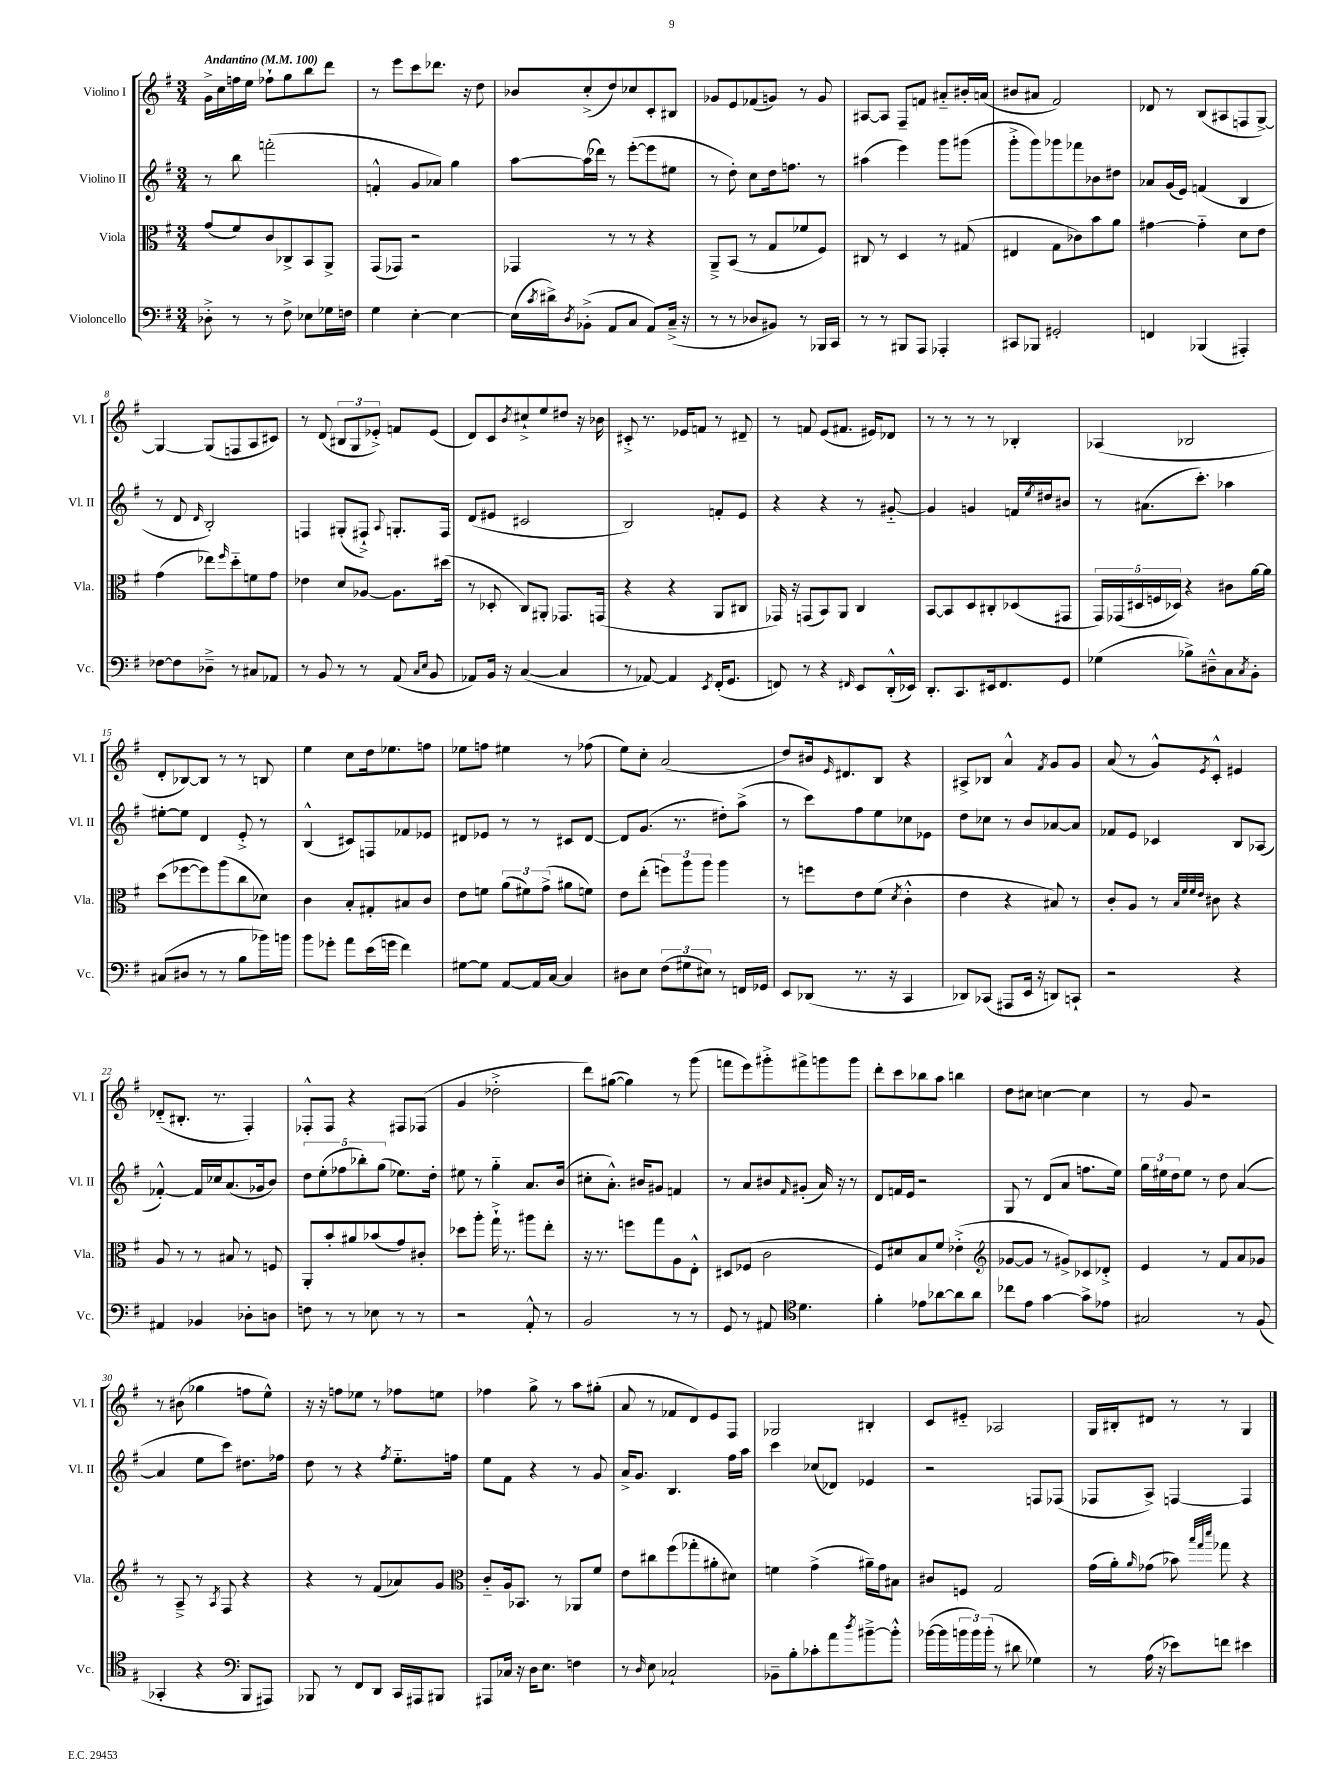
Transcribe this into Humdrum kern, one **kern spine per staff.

**kern	**kern	**kern	**kern
*part4	*part3	*part2	*part1
*staff4	*staff3	*staff2	*staff1
*I"Violoncello	*I"Viola	*I"Violino II	*I"Violino I
*I'Vc.	*I'Vla.	*I'Vl. II	*I'Vl. I
*clefF4	*clefC3	*clefG2	*clefG2
*k[f#]	*k[f#]	*k[f#]	*k[f#]
*M3/4	*M3/4	*M3/4	*M3/4
*MM100	*MM100	*MM100	*MM100
=1	=1	=1	=1
!	!	!	!LO:TX:a:B:t=Andantino
8D-X'^\	(8g/L	8r	16g^\LL
.	.	.	16cc\
8r	8f#/)	8bb\	16ffn\
.	.	.	16ee\JJ
8r	8c/	(2fffn'\	8ff-X`\L
8F#^\	8C-X^/	.	8gg\
8E-X\L	8BB/	.	8bb\
16G-X\L	8AA^/J	.	8ddd\J
16Fn\JJ	.	.	.
=2	=2	=2	=2
4G\	(8GG/L	4fn'^^/	8r
.	8GG-X/J)	.	8eee\L
[4E'\	2r	8g/L	8ccc\
.	.	8a-X/J)	8.ddd-X\J
4E\_	.	4gg\	.
.	.	.	16r
.	.	.	8dd\
=3	=3	=3	=3
(16E\LL]	4GG-X/	[8aa\L	8b-X/L
8qc/	.	.	.
16d#X^\J)	.	.	.
8qD/	.	.	.
(8BB-X'^\J	.	(16aa\L]	(8cc'^/
.	.	16ddd-X\JJ)	.
8AA/L	8r	8r	8dd/)
8C/J	8r	([8eee'\L	8cc-X/
8AA/L)	4r	8eee\]	8c'/
(16C~^/Jk	.	8ee#X\J	8B#X/J
16r	.	.	.
=4	=4	=4	=4
8r	8AA~^/L	8r	8g-X/L
8r	(8BB/J	8dd'\)	8e/
8D-X/L	8r	8cc\L	(8f-X/
8BB#X/J)	8G/L	16dd\k	8gn/J)
.	.	8.ffn\J	.
8r	8f-X/	.	8r
16BBB-X/LL	8F#/J)	8r	8g/
16CC/JJ	.	.	.
=5	=5	=5	=5
8r	8C#X/	(4aa#X\	[8A#X/L
8r	8r	.	8A#/J]
8BBB#X/L	4D/	4eee\)	8F#~/L
8AAA/J	.	.	8fn/J
4AAA-X'/	8r	8ggg\L	8a#X/L
.	(8G#X/	(8ggg#X\J	16b#X'/L
.	.	.	(16an/JJ
=6	=6	=6	=6
8CC#X/L	4E#X/	8ggg'^\L	8b#X/L
8BBB-X/J	.	8ggg\)	8a#X/J
2GG#X'/	8G\L	8ggg-X\	2f#/)
.	8c-X\)	8fff-X\	.
.	8b\	8b-X\	.
.	8a\J	8dd#X\J	.
=7	=7	=7	=7
4FFn/	[4g#X\	8a-X/L	8d-X/
.	.	(16g/L	8r
.	.	16e/JJ)	.
(4BBB-X/	4g#\]	(4fn/	(8B/L
.	.	.	8A#X/
4AAA#X'/)	8d\L	4B/	8Fn/
.	8e\J	.	[8G^/J)
!!LO:LB:g=z
=8	=8	=8	=8
[8F-X\L	(4g\	8r	4G/_
8F-\]	.	8d/	.
.	.	16qqd/	.
8D-X~^\J	8ee-X\L)	2B'/)	(8G/L]
.	16qqff#/	.	.
8r	8dd\	.	8Fn/
8C#X/L	8fn\	.	8A/
8AA-X/J	8g\J	.	8c#X/J)
=9	=9	=9	=9
8r	4e-X\	4Fn/	8r
8BB/	.	.	(8d/
8r	8d/L	(8G#X'/L	12B#X/L
.	.	.	12G/
8r	[8A-X/J	8F#X`^/J)	.
.	.	.	12e-X'^/J)
.	.	8qqA/	.
(8AA/	8.A-\L]	8.Gn'/L	8fn/L
16qqC/LL	.	.	.
16qqE/JJ	.	.	.
8BB/	.	.	(8e-/J
.	(16dd#X\Jk	16F#/Jk	.
=10	=10	=10	=10
8AA-X/L)	8r	(8d/L	8d/L)
16BB/Jk	8D-X'/	8e#X/J	8c/
16r	.	.	.
.	.	.	8qb/
([4C/	8C/L)	2c#X/	8cc#X`^/
.	8AA#X'/J	.	8ee/
4C/]	8.GG-X/L	.	8dd#X/J
.	.	.	16r
.	(16GGn/Jk	.	16b-X\
=11	=11	=11	=11
8r	4r	2B/)	8c#X'^/
[8AA-X/)	.	.	8.r
4AA-/]	4r	.	.
.	.	.	16e-X/KL
.	.	.	8fn/J
8qEE/	.	.	.
(16FF#'/KL	8AA/L	8fn'/L	8r
8.GG/J	.	.	.
.	8C#X/J	8e/J	8d#X~/
=12	=12	=12	=12
8FFn/)	16GG-X/)	4r	8r
.	16r	.	.
8r	(8GGn/L	.	8fn/
4r	8BB/)	4r	(8e/L
.	8AA/J	.	8.f#X/J
16qqFF#X/	.	.	.
8EE/L	4C/	8r	.
.	.	.	16e#X/KL)
(16DD'^^/L	.	[8g#X/	8d-X/J
16EE-X/JJ)	.	.	.
=13	=13	=13	=13
8.DD'/L	[8BB/L	4g#/]	8r
.	8BB/]	.	8r
8.CC/	.	.	.
.	8D/	4gn/	8r
16EE#X/k	8C#X'/	.	8r
8.FF#/	.	.	.
.	(8D-X/	16fn/LL	4B-X'/
.	.	8qee/	.
.	.	16dd#X/J	.
8GG/J	8GG#X/J	8b#X/J	.
=14	=14	=14	=14
(4G-X\	20GG/LL)	8r	(4A-X/
.	(20GG-X/	.	.
.	20D#X/	.	.
.	.	(8.a#X\L	.
.	20Fn/	.	.
.	20D-X/JJ)	.	.
8B-X^\L)	4r	.	2B-X/
.	.	8.ccc'\J)	.
8D#X~^^\	.	.	.
8C\	8c#X\L	4aa-X\	.
8qC/	.	.	.
8BB'\J	[16a\L	.	.
.	16a\JJ]	.	.
!!LO:LB:g=z
=15	=15	=15	=15
(8C#X/L	(8dd\L	[8ee#X'\L	8d'/L
8D#X/J	[8ff-X\	8ee#\J]	[8B-X/)
8r	8ff-\])	4d/	8B-/J]
8r	(8aa\	.	8r
8B\L	8cc\	8e'^/	8r
16b-X\L)	8d-X\J)	8r	8Bn/
16bn\JJ	.	.	.
=16	=16	=16	=16
8b\L	4c\	(4B^^/	4ee\
8g-X'\J	.	.	.
8a\L	8B'/L	8c#X/L)	8cc\L
(16e\L	8G#X'/	8Fn/	16dd\k
16gn\JJ	.	.	8.ee-X\
4f#\)	8B#X/	8f-X/	.
.	8c/J	8e-X/J	8ffn\J
=17	=17	=17	=17
[8G#X\L	8e\L	8d#X/L	8ee-X\L
8G#\J]	8fn\J	8e-X/J	8ffn\J
[8AA/L	(12a\L	8r	4ee#X\
.	12f#X\)	.	.
16AA/L]	.	8r	.
.	(12g^\J	.	.
[16C/JJ	.	.	.
4C/]	8a#X\L	8c#X/L	8r
.	8fn\J)	[8d#/J	(8ff-X\
=18	=18	=18	=18
8D#X\L	8e\L	8d#/L]	8ee\L)
8E\J	(8ee'\J	(8.g/J	8cc'\J
(12F#\L	12ffn\L)	.	(2a/
.	.	8.r	.
12G#X\	12aa\	.	.
12E#X\J)	12aa\J	.	.
8r	4aa\	8dd#X'\L)	.
16FFn/LL	.	(8aa^\J	.
16GG-X/JJ	.	.	.
=19	=19	=19	=19
8EE/L	8r	8r	8dd/L)
(8DD-X/J	8ffn\L	8ccc\L)	16b#X/k
.	.	.	16qqe/
.	.	.	8.d#X/
8.r	8e\	8ff#\	.
.	(8f#\J	8ee\	8B/J
16r	.	.	.
.	8qd/	.	.
4CC/	4c'^^\	8cc-X\	4r
.	.	8e-X\J	.
=20	=20	=20	=20
8DD-X/L)	4e\	8dd\L	8A#X^/L
(8CC-X/J	.	8cc-X\J	8B-X/J
8AAA#X/L	4r	8r	4a^^/
16EE/Jk	.	8b/L	.
16r	.	.	.
.	.	.	8qf#/
8DDn/L)	8B#X/)	[8a-X/	8g/L
8CCn`/J	8r	8a-/J]	8g/J
=21	=21	=21	=21
2r	8c'/L	8f-X/L	(8a/
.	8A/J	8e/J	8r
.	8r	4c-X/	8g^^/L)
.	32qqB/LLL	.	.
.	32qqf#/	.	.
.	32qqf#/	.	.
.	32qqe/JJJ	.	8qe/
.	8c#X\	.	8c'^^/J
4r	4r	8B/L	4e#X/
.	.	(8A-X/J	.
!!LO:LB:g=z
=22	=22	=22	=22
4AA#X/	8A/	[4f-X'^^/)	(8d-X/L
.	8r	.	8.B#X'/J
4BB-X/	8r	16f-/LL]	.
.	.	16cc-X/J	8.r
.	8B#X/	(8.a/	.
8D-X'\L	8r	.	4F#'/)
.	.	16g-X/k	.
8Dn\J	8Fn/	8b/J)	.
=23	=23	=23	=23
8Fn\	8AA'/L	10dd\L	8F-X'^^/L
.	.	(10ee'\	.
8r	8b'/	.	8F-/J
.	.	10ff-X\	.
8r	8a#X/	.	4r
.	.	10bb-X'\)	.
8E-X\	(8b-X/	.	.
.	.	(10gg\J	.
8r	8g/)	8.ee-X\L)	8F#X/L
8r	8c#X'/J	.	(8F-X/J
.	.	16dd'\Jk	.
=24	=24	=24	=24
2r	8dd-X\L	8ee#X\	4g/
.	8aa'\J	8r	.
.	16gg`^\	4gg\	2dd-X'^\
.	8.r	.	.
8AA'^^/	8aa#X\L	8.a/L	.
8r	8ee'\J	.	.
.	.	(16b/Jk	.
=25	=25	=25	=25
2BB/	16r	8cc#X'\L	8ddd\L)
.	8.r	.	.
.	.	8.a'^^\J)	([8gg#X\J
.	8ffn\L	.	4gg#\])
.	.	16b#X/KL	.
.	8gg\	8g#X/J	.
8r	8A\	4fn/	8r
8r	8E'^^\J	.	(8ggg\
=26	=26	=26	=26
8GG/	8D#X/L	8r	8fffn\L
8r	(8F-X/J	8a/L	8eee\)
8AA#X/	2c\	8b#X/	8ggg#X'^\
*clefC4	*	*	*
.	.	16qqf#/	.
4.d\	.	(8g#X'/J	8fff#X^\
.	.	16a/)	8gggn\
.	.	16r	.
.	.	8r	8ggg\J
=27	=27	=27	=27
4f#'\	8F#/L)	8d/L	8ddd'\L
.	8d#X/	16fn/L	8ccc\
.	.	16e/JJ	.
8e-X\L	8B/	2r	8bb-X\
[8a-X\	8f#/J	.	8aa\J
8a-\]	(4e-X'^\	.	4bbn\
8a-\J	.	.	.
=28	=28	=28	=28
*	*clefG2	*	*
8cc-X\L	[8g-X/L	8G/	8dd\L
8e\J	8g-/J]	8r	8cc#X\J
[4g\	8r	(8d/L	[4ccn\
.	8g#X^/L)	8a/J	.
8g^\L]	8c-X/	8.ffn\L	4cc\]
8e-X\J	8d-X'^/J	.	.
.	.	16ee\Jk)	.
=29	=29	=29	=29
2G#X/	4e/	24gg\LL	8r
.	.	24ee#X\	.
.	.	24dd\J	.
.	.	8ee#\J	8g/
.	8r	8r	2r
.	8f#/L	8dd\	.
8r	8a/	([4a/	.
(8F#/	8g-X/J	.	.
!!LO:LB:g=z
=30	=30	=30	=30
4GG-X'/	8r	4a/]	8r
.	8A~^/	.	(8b#X\
4r	8r	8ee\L	4gg-X\
.	8qA/	.	.
.	8F#/	8ccc\J)	.
*clefF4	*	*	*
8BBB/L	4r	8.dd#X\L	8ffn\L
8AAA#X/J)	.	.	8ee^^\J)
.	.	16ff-X\Jk	.
=31	=31	=31	=31
8BBB-X/	4r	8dd\	16r
.	.	.	16r
8r	.	8r	8ffn\L
8FF#/L	8r	4r	8ee-X\J
8DD/J	(8f#/L	.	8r
.	.	8qff#/	.
16CC/LL	8a-X/)	8.ee\L	8ff-X\L
16AAA#X/J	.	.	.
8BBB#X/J	8g/J	.	8een\J
.	.	16ffn\Jk	.
=32	=32	=32	=32
*	*clefC3	*	*
8AAA#X/L	8c/L	8ee\L	4ff-X\
16C-X/Jk	16A/k	8f#\J	.
16r	8.BB-X/J	.	.
16D\KL	.	4r	8gg^\
8.E\J	.	.	.
.	8r	.	8r
4Fn\	8AA-X/L	8r	8aa\L
.	8f#/J	8g/	(8gg#X'\J
=33	=33	=33	=33
8r	8e\L	16a^/KL	8a/
.	.	8.g/J	.
16qqD/	.	.	.
8E\	8cc#X\	.	8r
2C-X`/	(8ff#\	4.B/	8f-X/L
.	8gg-X'\	.	8d/)
.	8a#X'\	.	8e/
.	8d#X\J)	16ff#\LL	8F#/J
.	.	16aa\JJ	.
=34	=34	=34	=34
8BB-X~\L	4fn\	4ccc\	2G-X/
8B'\	.	.	.
8c-X'\	(4g^\	(8cc-X/L	.
8a\	.	8d-X/J)	.
8qdd/	.	.	.
[8b#X~^\	16a#X~\LL)	4e-X/	4B#X'/
.	16g\J	.	.
8b#'^^\J]	8B#X\J	.	.
=35	=35	=35	=35
([16b-X\LL	8c#X/L	2r	8c/L
16b-\]	.	.	.
24bn\	8Fn/J	.	8e#X/J
24b\)	.	.	.
(24b'\JJ	.	.	.
8r	2G/	.	2A-X/
8d#X\	.	.	.
4G-X\)	.	8Fn/L	.
.	.	(8F-X/J	.
=36	=36	=36	=36
8r	(16g\LL	8F-X/L	16G/LL
.	16a'\J)	.	16B#X'/J
.	16qqa/	.	.
(16A\	(8g-X\J	8A^/J)	8d#X/J
16r	.	.	.
8e-X\L)	8b-X\)	[4Fn/	8r
.	32qqbb/LLL	.	.
.	32qqgg/	.	.
.	32qqddd/JJJ	.	.
8fn\J	8gg-X\	.	8r
4e#X\	4r	4F/]	4G/
==	==	==	==
*-	*-	*-	*-
